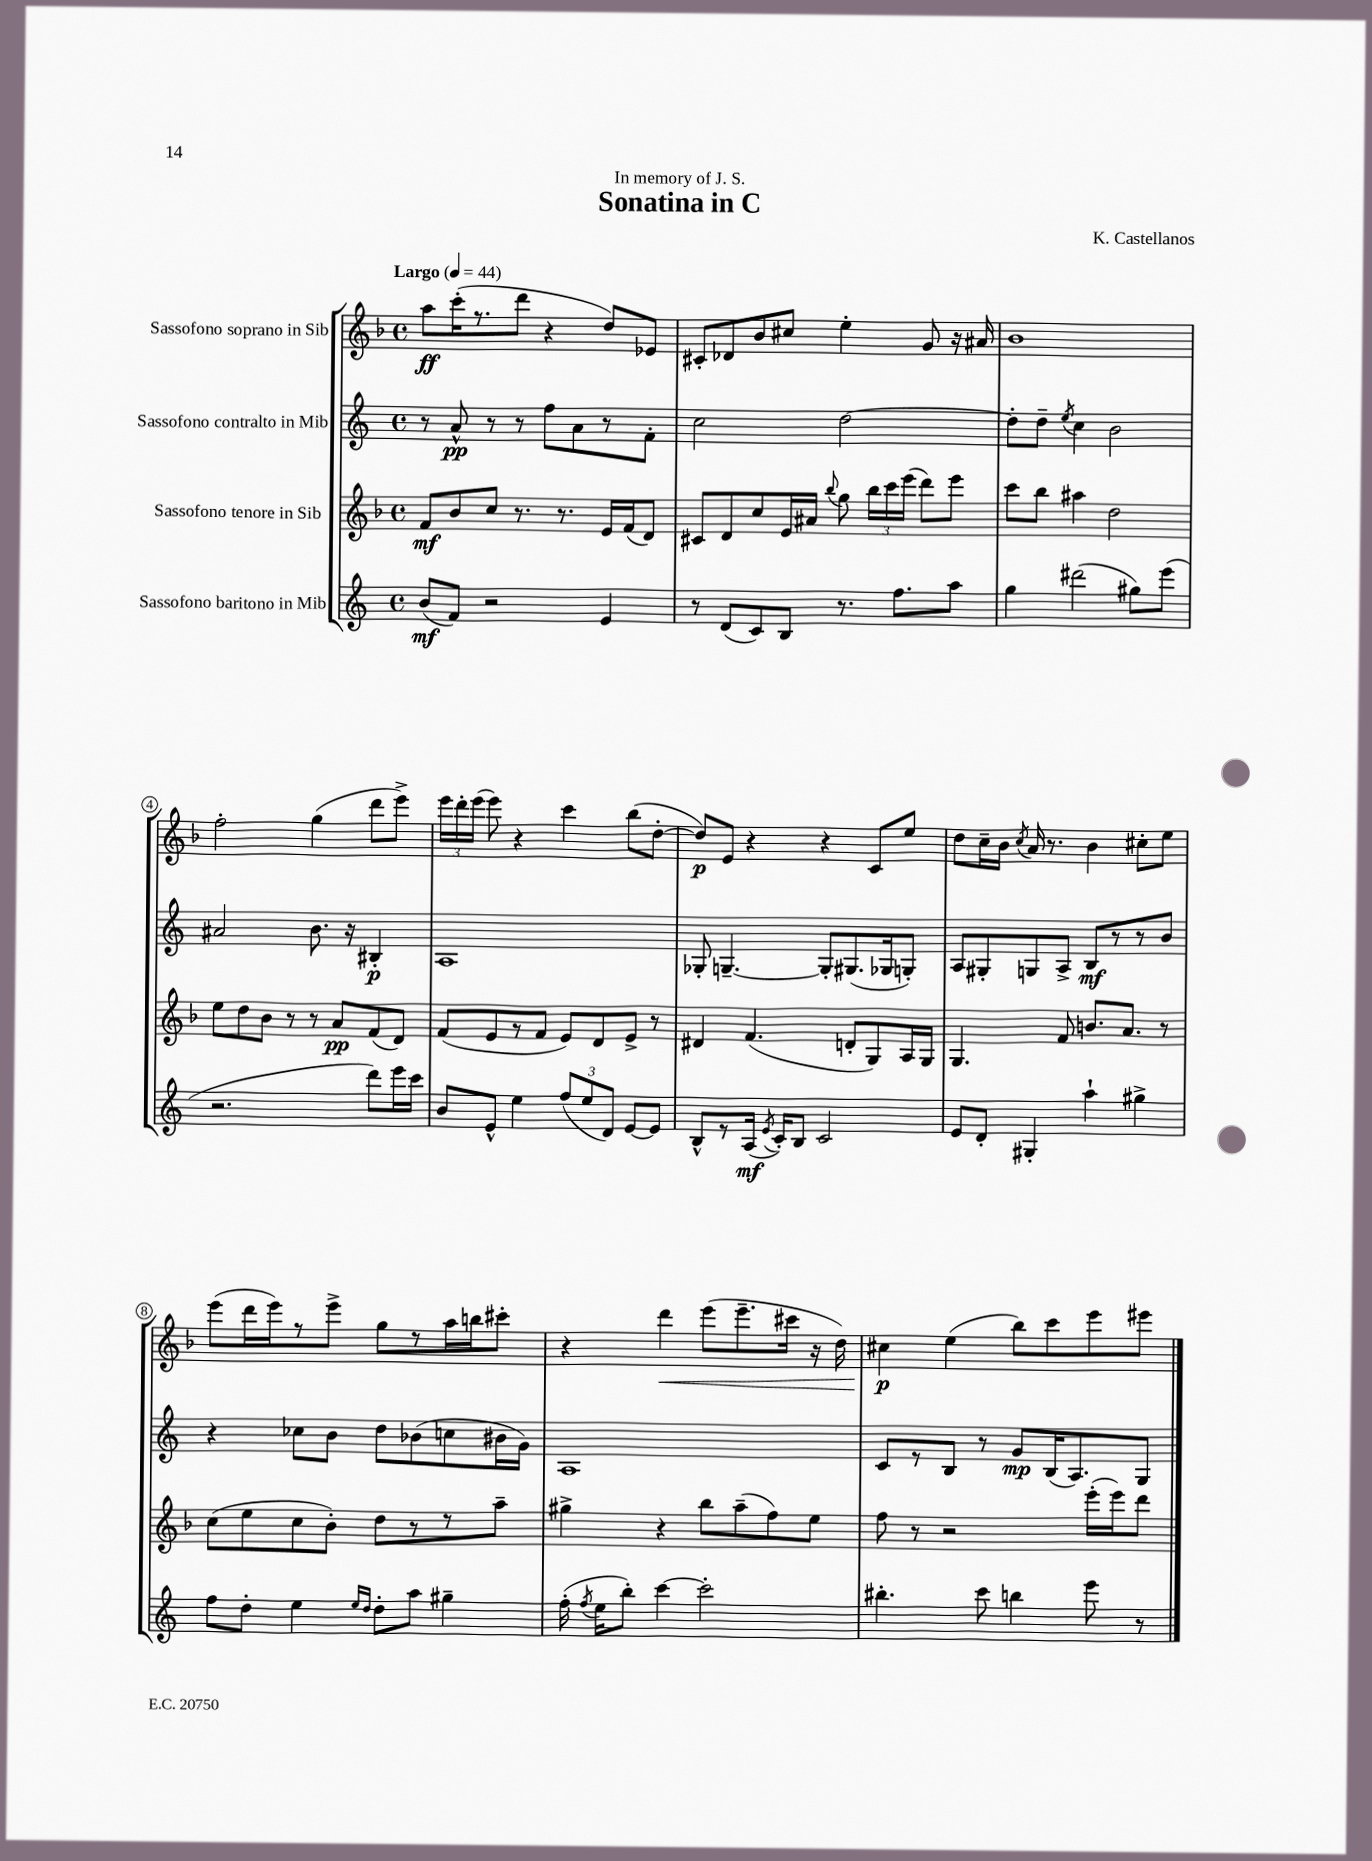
\header { title = "Sonatina in C" composer = "K. Castellanos" dedication = "In memory of J. S." }
<<
\new StaffGroup <<
\new Staff = "s0" \with { instrumentName = "Sassofono soprano in Sib" } {
    \clef treble \key f \major \defaultTimeSignature \time 4/4 \tempo "Largo" 4 = 44
    \autoBeamOff a''8[\ff c'''16-.( r8. d'''8] r4 d''8[) ees'8] |
    cis'8[-. des'8 bes'8 cis''8] e''4-. g'8 r16 ais'16 |
    bes'1 |
    f''2-. g''4( d'''8[ e'''8]->) |
    \tuplet 3/2 { e'''16[ d'''16-. e'''16]( } e'''8) r4 c'''4 bes''8[( d''8]~-. |
    d''8[\p) e'8] r4 r4 c'8[ e''8] |
    d''8[ c''16-- bes'16] \acciaccatura { c''8 } a'16 r8. bes'4 cis''8[-. e''8] |
    e'''8[( d'''16 e'''16) r8 e'''8]-> g''8[ r8 a''16 b''16 cis'''8]-. |
    r4 d'''4\< e'''8[( e'''8.-- cis'''16] r16 d''16) |
    cis''4\p\! e''4( bes''8[) c'''8 e'''8 eis'''8] \bar "|." |
}
\new Staff = "s1" \with { instrumentName = "Sassofono contralto in Mib" } {
    \clef treble \key c \major \defaultTimeSignature \time 4/4
    \autoBeamOff r8 a'8-^\pp r8 r8 f''8[ a'8 r8 f'8]-. |
    c''2 d''2~ |
    d''8[-. d''8]-- \acciaccatura { e''8 } c''4 b'2 |
    ais'2 b'8. r16 bis4-.\p |
    a1 |
    ges8-. g4.~-- g8[-. gis8.( ges16 g8]-.) |
    a8[ gis8-. g8 a8]-> b8[\mf r8 r8 b'8] |
    r4 ces''8[ b'8] d''8[ bes'8( c''8 bis'16 g'16]) |
    a1 |
    c'8[ r8 b8] r8 g'8[\mp b16( a8.) g8] \bar "|." |
}
\new Staff = "s2" \with { instrumentName = "Sassofono tenore in Sib" } {
    \clef treble \key f \major \defaultTimeSignature \time 4/4
    \autoBeamOff f'8[\mf bes'8 c''8] r8. r8. e'16[ f'16( d'8]) |
    cis'8[ d'8 c''8 e'16 ais'16] \appoggiatura { bes''8 } g''8 \tuplet 3/2 { bes''16[ c'''16 e'''16]( } d'''8[) e'''8] |
    c'''8[ bes''8] ais''4 d''2 |
    e''8[ d''8 bes'8] r8 r8 a'8[\pp f'8( d'8]) |
    f'8[( e'8 r8 f'8] e'8[) d'8 e'8]-> r8 |
    dis'4 f'4.( d'8[-. g8) a16 g16] |
    g4. f'8 b'8.[ a'8.] r8 |
    c''8[( e''8 c''8 bes'8]-.) d''8[ r8 r8 a''8]-- |
    gis''4-> r4 bes''8[ a''8--( f''8) e''8] |
    f''8 r8 r2 e'''16[-.( e'''16) d'''8] \bar "|." |
}
\new Staff = "s3" \with { instrumentName = "Sassofono baritono in Mib" } {
    \clef treble \key c \major \defaultTimeSignature \time 4/4
    \autoBeamOff b'8[\mf( f'8]) r2 e'4 |
    r8 d'8[( c'8) b8] r8. f''8.[ a''8] |
    g''4 dis'''2( gis''8[) e'''8]( |
    r2. d'''8[) e'''16 c'''16] |
    b'8[ e'8]-^ e''4 \tuplet 3/2 { f''8[( e''8 d'8]) } e'8[~ e'8] |
    b8[-^ r8 a16]\mf( \acciaccatura { e'8 } c'16[-.) b8] c'2 |
    e'8[ d'8]-. gis4-. a''4-! gis''4-> |
    f''8[ d''8]-. e''4 \grace { e''16[ d''16] } d''8[-. a''8] gis''4-- |
    f''16-.( \acciaccatura { f''8 } e''16[ b''8]-.) c'''4~ c'''2-. |
    bis''4.-. c'''8 b''4 e'''8 r8 \bar "|." |
}
>>
>>
\layout { \context { \Score \override BarNumber.stencil = #(make-stencil-circler 0.1 0.3 ly:text-interface::print) } }
